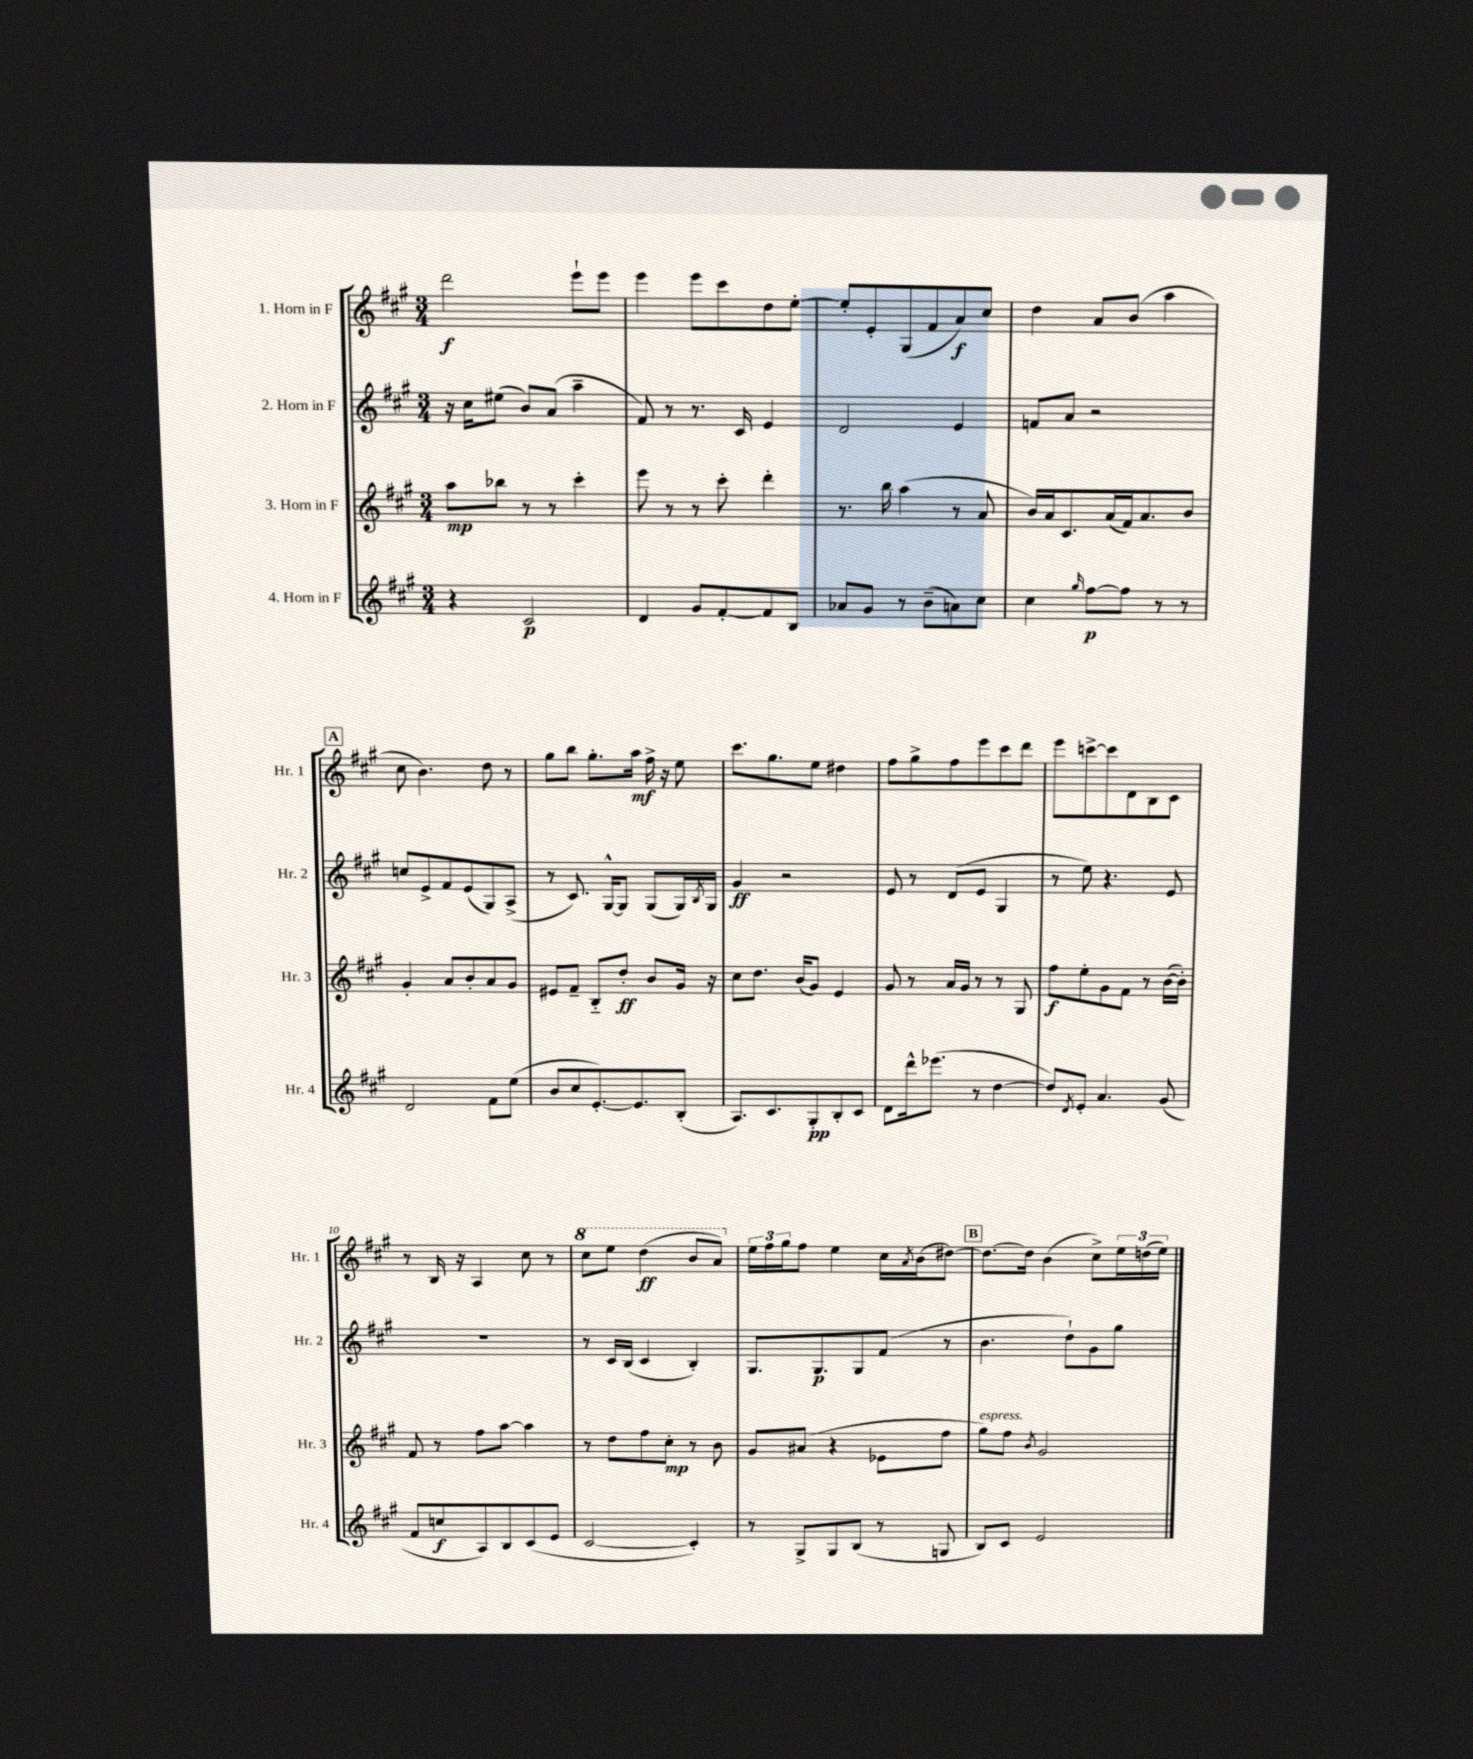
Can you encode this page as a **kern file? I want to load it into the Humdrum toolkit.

**kern	**kern	**kern	**kern
*staff4	*staff3	*staff2	*staff1
*clefG2	*clefG2	*clefG2	*clefG2
*k[f#c#g#]	*k[f#c#g#]	*k[f#c#g#]	*k[f#c#g#]
*M3/4	*M3/4	*M3/4	*M3/4
4r	8aa\L	16r	2ddd\
.	.	16cc#\LK	.
.	8bb-\J	(8ee#\J	.
2c#/	8r	8b/L)	.
.	8r	(8a/J	.
.	4ccc#'\	4aa~\	8eee`\L
.	.	.	8eee\J
=	=	=	=
4d/	8eee\	8f#/)	4eee\
.	8r	8r	.
8g#/L	8r	8.r	8eee\L
[8f#'/	8ccc#'\	.	8ccc#\
.	.	16c#/	.
8f#/]	4ddd'\	4e/	8dd\
8B/J	.	.	[8ee'\J
=	=	=	=
8a-/L	8.r	2d/	8ee'/]L
8g#/J	.	.	8e'/
.	16bb\	.	.
8r	(4aa\	.	(8G#/
(8b~\L	.	.	8f#/
8a\)	8r	4e/	8a/)
8cc#\J	8a/	.	8cc#/J
=	=	=	=
4cc#\	16b/LL)	8f/L	4dd\
.	16a/J	.	.
.	8.c#/	8a/J	.
16qqgg#/	.	.	.
[8ff#\L	.	2r	8a/L
.	(16a/L	.	.
8ff#\]J	16f#/J)	.	(8b/J
.	8.a/	.	.
8r	.	.	4aa\
8r	8b/J	.	.
=	=	=	=
2d/	4g#'/	8cc/L	8cc#\
.	.	8e^/	4.b\)
.	8a/L	8f#/	.
.	8b'/	(8e/	.
8f#\L	8a/	8G#/)	8dd\
(8ee\J	8g#/J	(8A^/J	8r
=	=	=	=
8b/L	8e#/L	8r	8gg#\L
8cc#/	8f#~/J	8.c#/)	8bb\J
[8.e'/)	8B'~/L	.	8.gg#'\L
.	.	[16G#^^/LK	.
.	8dd'/J	8G#/]J	.
8.e/]	.	.	16aa\Jk
.	8b/L	(8G#/L	16ff#^\
.	.	.	16r
(8B'/J	16g#/Jk	16G#/L)	8ee\
.	.	8qB/	.
.	16r	16G#/JJ	.
=	=	=	=
8.A/L)	8cc#\L	4g#/	8.ccc#\L
.	8.dd\J	.	.
8.c#/	.	.	8.gg#\
.	.	2r	.
.	(16b/LK	.	.
8G#'/	8g#/J)	.	8ee\J
8B'/	4e/	.	4dd#\
8c#/J	.	.	.
=	=	=	=
8d\L	8g#/	8e/	8ff#\L
16ddd^^\k	8r	8r	8gg#^\
(8.eee-\J	.	.	.
.	16a/LL	(8d/L	8ff#\
.	16g#/JJ	.	.
8r	8r	8e/J	8eee\
[4dd\	8r	4G#/	8ccc#\
.	8G#/	.	8ddd\J
=	=	=	=
8dd/]L)	8ff#\L	8r	8eee\L
8qd/	.	.	.
8e'/J	8ee'\	8ee\)	[8ccc^\
4.a/	8g#\	4.r	8ccc\]
.	8f#\J	.	8d\
.	8r	.	8B\
(8g#/	([16b\LL	8e/	8c#\J
.	16b'\]JJ)	.	.
=	=	=	=
8f#/L	8f#/	2.r	8r
8cc/	8r	.	16B/
.	.	.	16r
8A/)	8ff#\L	.	4A/
8B/	[8aa\J	.	.
(8c#/	4aa\]	.	8cc#\
8e/J	.	.	8r
=	=	=	=
[2c#/	8r	8r	8ccc#\L
.	8dd\L	16c#/LL	8eee\J
.	.	(16B/JJ	.
.	8ff#\	4c#/	(4ddd\
.	8cc#'\J	.	.
4c#'/])	8r	4B'/)	8bb/L
.	8b\	.	8aa/J)
=	=	=	=
8r	8g#/L	8.G#/L	24ee\LL
.	.	.	24ff#\
.	.	.	24gg#\J
8G#^/L	(8a#/J	.	8ff#\J
.	.	8.G#/	.
8G#/	4r	.	4ee\
(8B/J	.	8G#/	.
8r	8e-\L	(8f#/J	16cc#\LL
.	.	.	8qa/
.	.	.	(16b\J
8G/	8ff#\J	8r	[8dd#\J)
=	=	=	=
8B/L)	8gg#\L)	4.b\	8.dd#\_L
8c#/J	8ff#\J	.	.
.	.	.	16dd#\]Jk
.	8qb/	.	.
2e/	2g#/	.	(4b\
.	.	8dd`\L)	.
.	.	8g#\	8cc#^\L)
.	.	8gg#\J	24ee\L
.	.	.	(24dd\
.	.	.	24ee\JJ)
==	==	==	==
*-	*-	*-	*-
